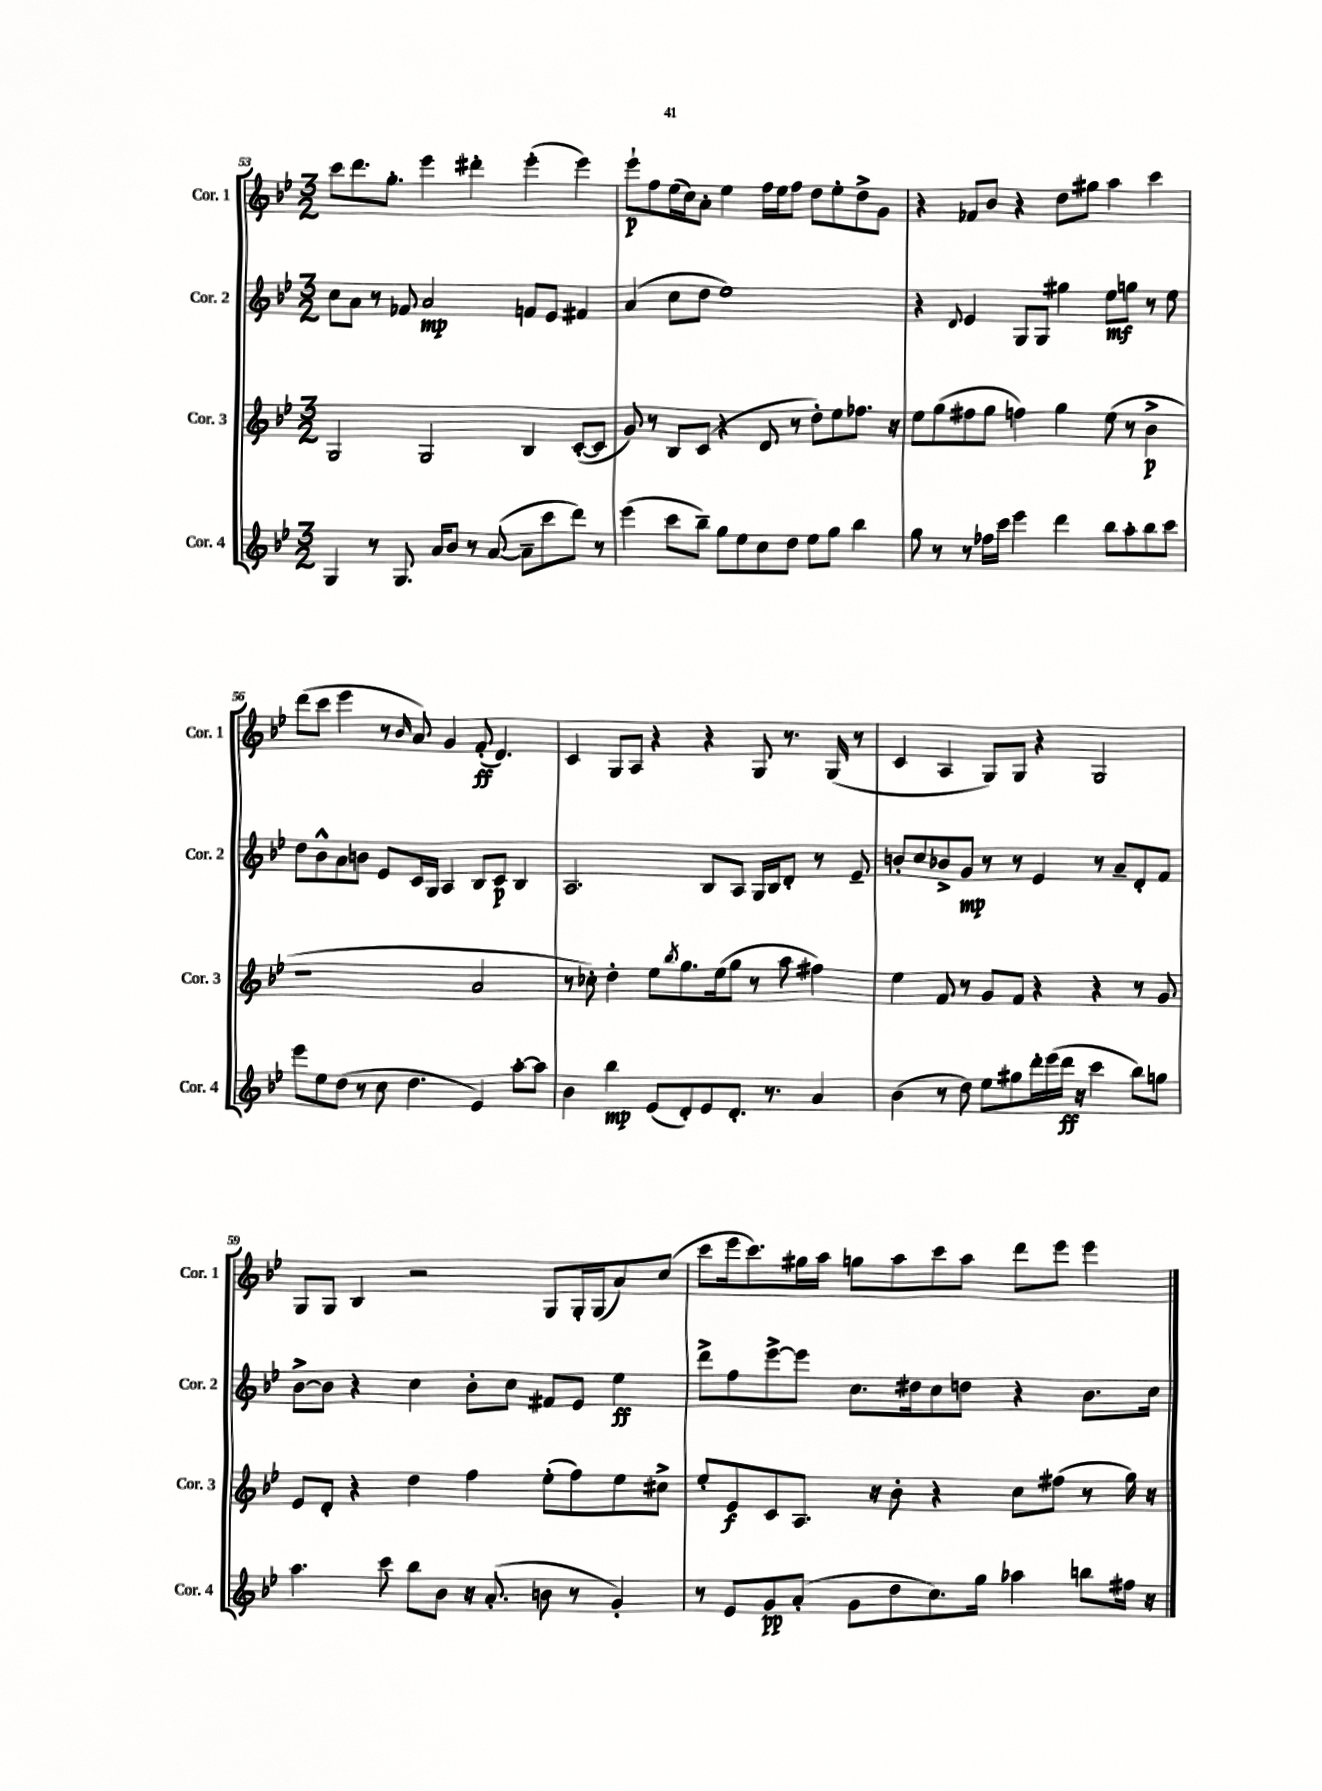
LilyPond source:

<<
\new StaffGroup <<
\new Staff = "s0" \with { instrumentName = "Cor. 1" shortInstrumentName = "Cor. 1" } {
    \clef treble \key bes \major \numericTimeSignature \time 3/2
    c'''8 d'''8. g''8.-. ees'''4 dis'''4-. ees'''4-.( ees'''4) |
    ees'''8-!\p f''8 ees''16( c''16) a'8-. ees''4 f''16 ees''16 f''8 d''8 ees''8-. d''8-> g'8 |
    r4 fes'8 bes'8 r4 d''8 gis''8 a''4 c'''4 |
    d'''8( c'''8 ees'''4 r8 \grace { bes'16 } a'8) g'4 f'8-.\ff( d'4.) |
    c'4 g8 a8 r4 r4 g8 r8. g16( r8 |
    c'4 a4 g8) g8 r4 g2 |
    g8 g8 bes4 r2 g8 g16-. g16( a'8) c''8( |
    c'''8 ees'''16 c'''8.) gis''16 a''16 g''8 a''8 c'''8 a''8 d'''8 ees'''8 ees'''4 \bar "|." |
}
\new Staff = "s1" \with { instrumentName = "Cor. 2" shortInstrumentName = "Cor. 2" } {
    \clef treble \key bes \major \numericTimeSignature \time 3/2
    c''8 a'8 r8 fes'8 a'2\mp f'8 ees'8 fis'4 |
    a'4( c''8 d''8 ees''1) |
    r4 \appoggiatura { d'8 } ees'4 g8 g8 gis''4 ees''8\mf g''8 r8 ees''8 |
    d''8 bes'8-^ a'8 b'8 ees'8 c'16 g16 a4 bes8 c'8\p bes4 |
    a2. bes8 a8 g16 bes16 d'8-. r8 ees'8-- |
    b'8-. c''8 bes'8-> g'8\mp r8 r8 ees'4 r8 a'8-- d'8-. f'8 |
    bes'8~-> bes'8 r4 c''4 bes'8-. c''8 fis'8 ees'8 ees''4\ff |
    d'''8-> f''8 ees'''8~-> ees'''8 c''8. dis''16 c''8 d''8 r4 bes'8. c''16 \bar "|." |
}
\new Staff = "s2" \with { instrumentName = "Cor. 3" shortInstrumentName = "Cor. 3" } {
    \clef treble \key bes \major \numericTimeSignature \time 3/2
    g2 g2 bes4 c'8~-.( c'8 |
    g'8) r8 bes8 c'8( r4 d'8 r8 d''8-.) ees''8 fes''8. r16 |
    ees''8 g''8( fis''8 g''8 f''4) g''4 ees''8( r8 bes'4->\p |
    r1 a'2 |
    r8 ces''8-.) d''4-. ees''8 \acciaccatura { bes''8 } g''8. ees''16( g''8 r8 a''8 fis''4) |
    ees''4 f'8 r8 g'8 f'8 r4 r4 r8 g'8 |
    ees'8 d'8-. r4 d''4 f''4 ees''8-.( f''8) ees''8 cis''8-> |
    ees''8-. ees'8\f c'8 a8. r16 bes'8-. r4 c''8 fis''8( r8 g''16) r16 \bar "|." |
}
\new Staff = "s3" \with { instrumentName = "Cor. 4" shortInstrumentName = "Cor. 4" } {
    \clef treble \key bes \major \numericTimeSignature \time 3/2
    g4 r8 g8. a'16 bes'8 r8 a'8~( a'8-- c'''8 d'''8) r8 |
    ees'''4( c'''8 bes''8--) g''8 ees''8 c''8 d''8 ees''8 g''8 bes''4 |
    g''8 r8 r8 fes''16 c'''16 ees'''4 d'''4 bes''8 a''8-. bes''8 c'''8 |
    ees'''8 ees''8 d''8( r8 c''8 d''4. ees'4) a''8~-. a''8 |
    bes'4 bes''4\mp ees'8( d'8-.) ees'8 d'8.-. r8. a'4 |
    bes'4( r8 d''8) ees''8 gis''8 d'''16-. ees'''16( d'''16\ff r16 c'''4 bes''8) g''8 |
    a''4. c'''8 bes''8 bes'8 r16 a'8.-.( b'8 r8 g'4-.) |
    r8 ees'8 g'8\pp a'8-.( g'8 d''8 c''8.) g''16 aes''4 b''8 fis''16 r16 \bar "|." |
}
>>
>>
\layout { \context { \Score currentBarNumber = #53 } }
